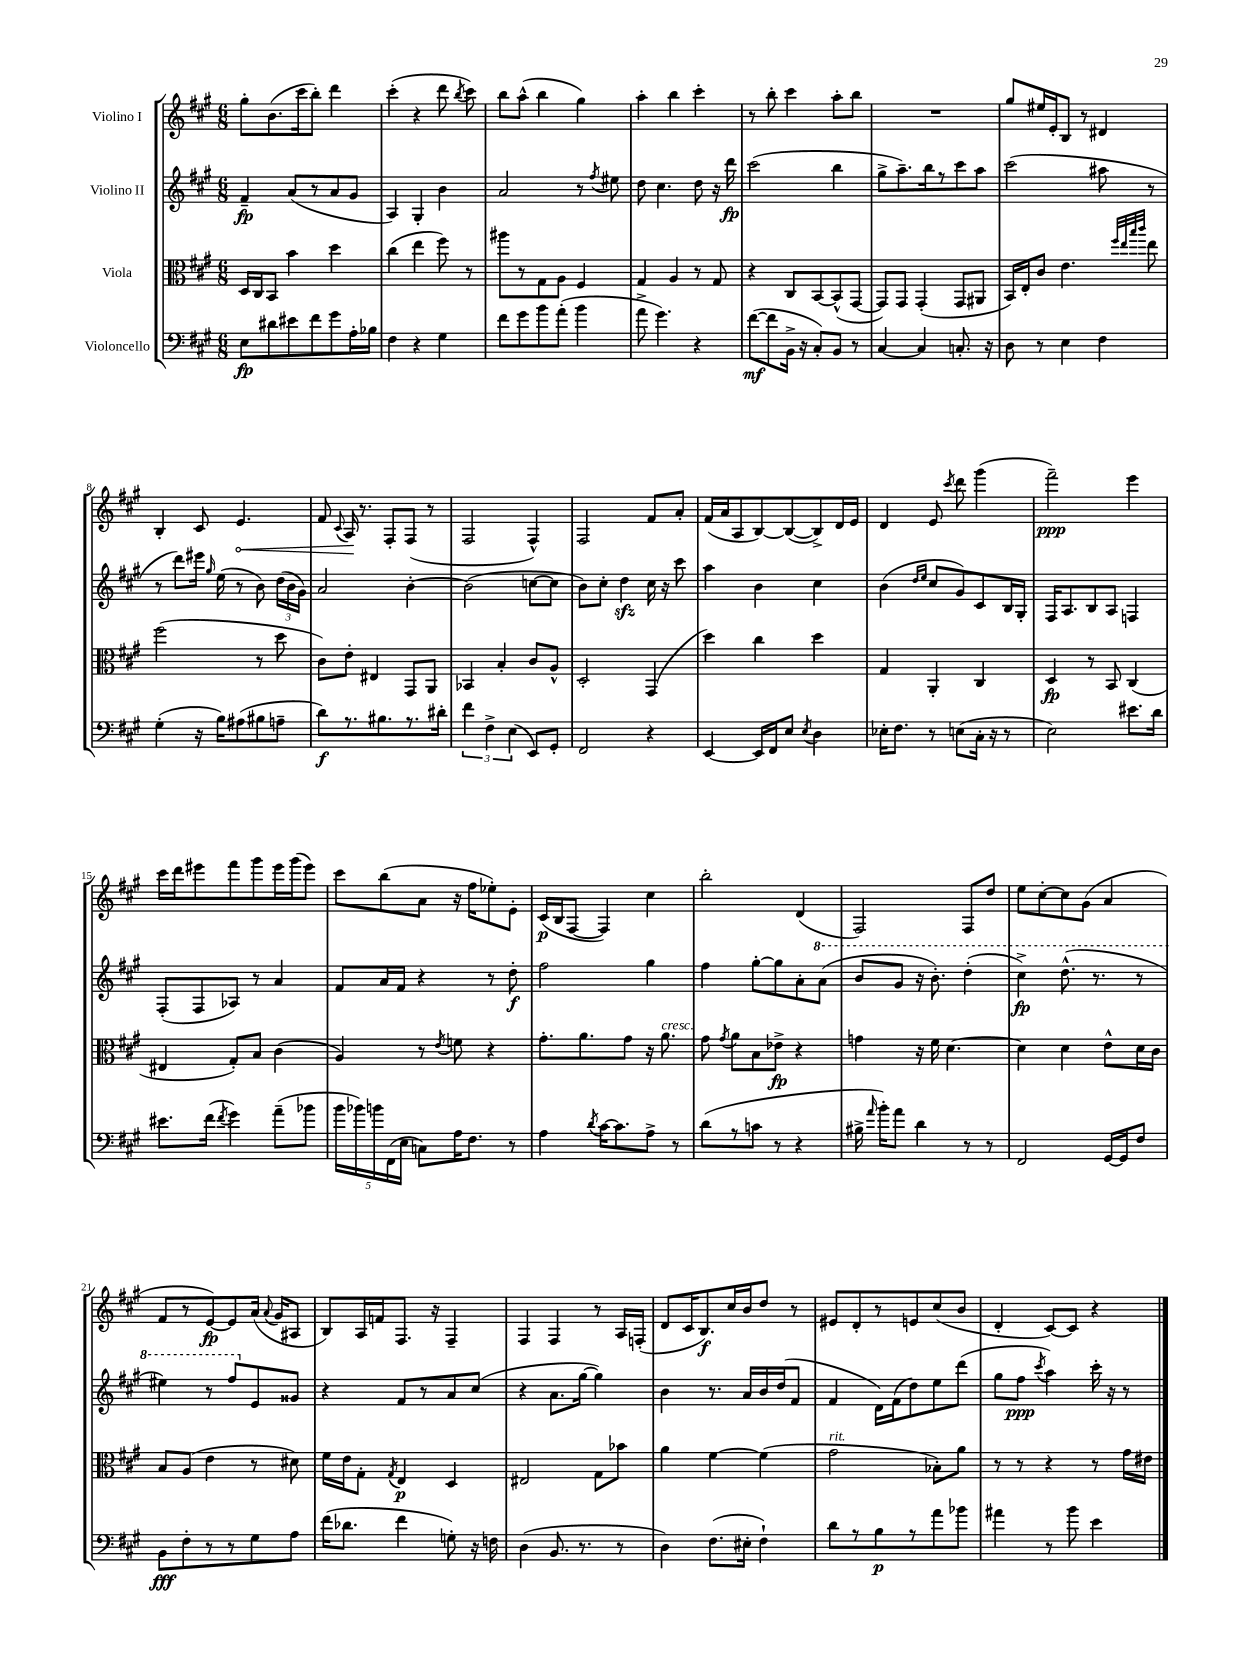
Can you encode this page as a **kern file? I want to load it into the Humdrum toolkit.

**kern	**kern	**kern	**kern
*staff4	*staff3	*staff2	*staff1
*clefF4	*clefC3	*clefG2	*clefG2
*k[f#c#g#]	*k[f#c#g#]	*k[f#c#g#]	*k[f#c#g#]
*M6/8	*M6/8	*M6/8	*M6/8
8E	16D	4f#~	8gg#'
.	16C#	.	.
8d#	8BB	.	(8.b
8e#	4b	(8a	.
.	.	.	16ccc#
8f#	.	8r	8bb')
8g#	4dd	8a	4ddd
16A'	.	8g#	.
16B-	.	.	.
=	=	=	=
4F#	(4cc#	4A)	(4ccc#'
4r	4ee	4G#'	4r
4G#	8ff#)	4b	8ddd
.	.	.	8qbb
.	8r	.	8ccc#)
=	=	=	=
8f#	8aa#	2a	8bb
8g#	8r	.	(8aa^^
8b	8G#	.	4bb
(8a'	8A	.	.
4b	4F#	8r	4gg#)
.	.	8qff#	.
.	.	8ee#	.
=	=	=	=
8a^	4G#	8dd	4aa'
4.g#)	.	4.cc#	.
.	4A	.	4bb
4r	8r	8dd	4ccc#'
.	8G#	16r	.
.	.	16ddd	.
=	=	=	=
([8f#	4r	(2ccc#	8r
8f#]	.	.	8bb'
16BB^	8C#	.	4ccc#
16r	.	.	.
8C#')	[8BB	.	.
8BB	(8BB^^]	4bb	8aa'
8r	[8GG#	.	8bb
=	=	=	=
[4C#	8GG#])	8gg#^	2.r
.	8GG#	8.aa~)	.
4C#]	(4GG#'	.	.
.	.	16bb	.
.	.	8r	.
8.C'	8GG#	8ccc#	.
.	8AA#	8aa	.
16r	.	.	.
=	=	=	=
8D	16BB)	(2ccc#	8gg#
.	16E'	.	.
8r	8c#	.	16ee#
.	.	.	16e'
4E	4.e	.	8B
.	.	.	8r
4F#	.	8aa#	4d#
.	32qqff#	.	.
.	32qqee	.	.
.	32qqbb	.	.
.	32qqccc#	.	.
.	8ee	8r	.
=	=	=	=
(4G#'	(2ff#	8r	4B'
.	.	8ddd)	.
16r	.	16eee#	8c#
.	.	16qqgg#	.
16B)	.	(16ee	.
(8A#	.	8r	4.e
8B#	8r	8b)	.
8A~	8dd	(24dd	.
.	.	24b	.
.	.	24g#)	.
=	=	=	=
8d)	8c#)	2a	8f#
.	.	.	8qqc#
8.r	8e'	.	16A
.	.	.	8.r
.	4E#	.	.
8.B#	.	.	.
.	.	.	8F#'
8.r	8GG#	[4b'	(8F#
.	8AA	.	8r
16d#'	.	.	.
=	=	=	=
6f#	4BB-	(2b]	2F#
6F#^	.	.	.
.	4B'	.	.
(6E	.	.	.
8EE)	8c#	[8cc	4F#^^)
8GG#'	8A^^	8cc]	.
=	=	=	=
2FF#	2D'	8b)	2F#
.	.	8cc#'	.
.	.	4dd	.
4r	(4GG#	16cc#	8f#
.	.	16r	.
.	.	8ccc#	8a'
=	=	=	=
[4EE	4dd)	4aa	(16f#
.	.	.	16a
.	.	.	8A
16EE]	4cc#	4b	[8B)
16FF#	.	.	.
8E	.	.	(8B_
8qE	.	.	.
4D	4dd	4cc#	8B^])
.	.	.	16d
.	.	.	16e
=	=	=	=
16E-'	4G#	(4b	4d
8.F#	.	.	.
.	.	16qqdd	.
.	.	16qqee	.
8r	4AA'	8cc#	8e
.	.	.	8qccc#
(8E	.	8g#)	8ddd
16C#'	4C#	8c#	(4ggg#
16r	.	.	.
8r	.	16B	.
.	.	16G#'	.
=	=	=	=
2E)	4D	16F#	2fff#~)
.	.	8.A	.
.	8r	8B	.
.	8BB	8A	.
8.e#	(4C#	4F	4eee
16d	.	.	.
=	=	=	=
8.e#	4E#	(8F#'	16ccc#
.	.	.	16ddd
.	.	8F#	8eee#
(16f#	.	.	.
8qf#	.	.	.
4g#)	8G#')	8A-)	8fff#
.	8B	8r	8ggg#
(8a~	(4c#	4a	16eee#
.	.	.	(16ggg#
8b-	.	.	8eee#)
=	=	=	=
20b	4A)	8f#	8ccc#
20b-)	.	.	.
20b	.	.	.
.	.	16a	(8bb
(20FF#	.	.	.
.	.	16f#	.
20E	.	.	.
8C)	8r	4r	8a
.	8qe	.	.
16A	8f	.	16r
8.F#	.	.	16ff#
.	4r	8r	8ee-')
8r	.	8dd'	8e'
=	=	=	=
4A	8.g#'	2ff#	(16c#
.	.	.	16B
.	.	.	[8F#
.	8.a	.	.
8qd	.	.	.
[16c#	.	.	4F#])
8.c#]	.	.	.
.	8g#	.	.
8A^	16r	4gg#	4cc#
.	8.a	.	.
8r	.	.	.
=	=	=	=
(8d	8g#	4ff#	2bb'
.	8qg#	.	.
8r	8a	.	.
8c	8B	[8gg#'	.
8r	8e-^	8gg#]	.
4r	4r	8a'	(4d
.	.	(8aa	.
=	=	=	=
16B#^	4g	8bb	2F#)
16qqa	.	.	.
16b')	.	.	.
8a	.	8gg#	.
4d	16r	16r	.
.	16f#	8.bb')	.
.	[4.d	.	.
8r	.	(4ddd'	8F#
8r	.	.	8dd
=	=	=	=
2FF#	4d]	4ccc#^)	8ee
.	.	.	[8cc#'
.	4d	(8.ddd^^	8cc#]
.	.	.	(8g#
.	.	8.r	.
[16GG#	8e^^	.	4a
16GG#]	.	.	.
8F#	16d	8r	.
.	16c#	.	.
=	=	=	=
8BB	8B	4eee#)	8f#
8F#'	(8A	.	8r
8r	4e	8r	[8e)
8r	.	8fff#	8e]
8G#	8r	8e	(16a
.	.	.	8qqa
.	.	.	16g#
8A	8d#)	8g##	8A#
=	=	=	=
(16f#	16f#	4r	8B)
8.d-	16e	.	.
.	8G#'	.	16A
.	.	.	16f
.	8qG#	.	.
4f#	4E	8f#	8.F#
.	.	8r	.
.	.	.	16r
8G')	4D	8a	4F#~
16r	.	(8cc#	.
16F	.	.	.
=	=	=	=
(4D	2E#	4r	4F#
8.BB	.	8.a	4F#
8.r	.	[16gg#	.
.	8G#	4gg#])	8r
8r	8b-	.	16A
.	.	.	(16F'
=	=	=	=
4D)	4a	4b	8d
.	.	.	16c#
.	.	.	8.B)
(8.F#	[4f#	8.r	.
.	.	.	16cc#
16E#'	.	16a	16b
4F#`)	(4f#]	16b	8dd
.	.	(16dd	.
.	.	8f#	8r
=	=	=	=
8d	2g#	4f#	8e#
8r	.	.	8d'
8B	.	16d)	8r
.	.	(16f#	.
8r	.	8dd)	8e
8a	8B-')	8ee	(8cc#
8b-	8a	(8ddd	8b
=	=	=	=
4a#	8r	8gg#	4d'
.	8r	8ff#	.
.	.	8qccc#	.
8r	4r	4aa)	[8c#)
8b	.	.	8c#]
4e	8r	16ccc#'	4r
.	.	16r	.
.	16g#	8r	.
.	16e#	.	.
==	==	==	==
*-	*-	*-	*-
